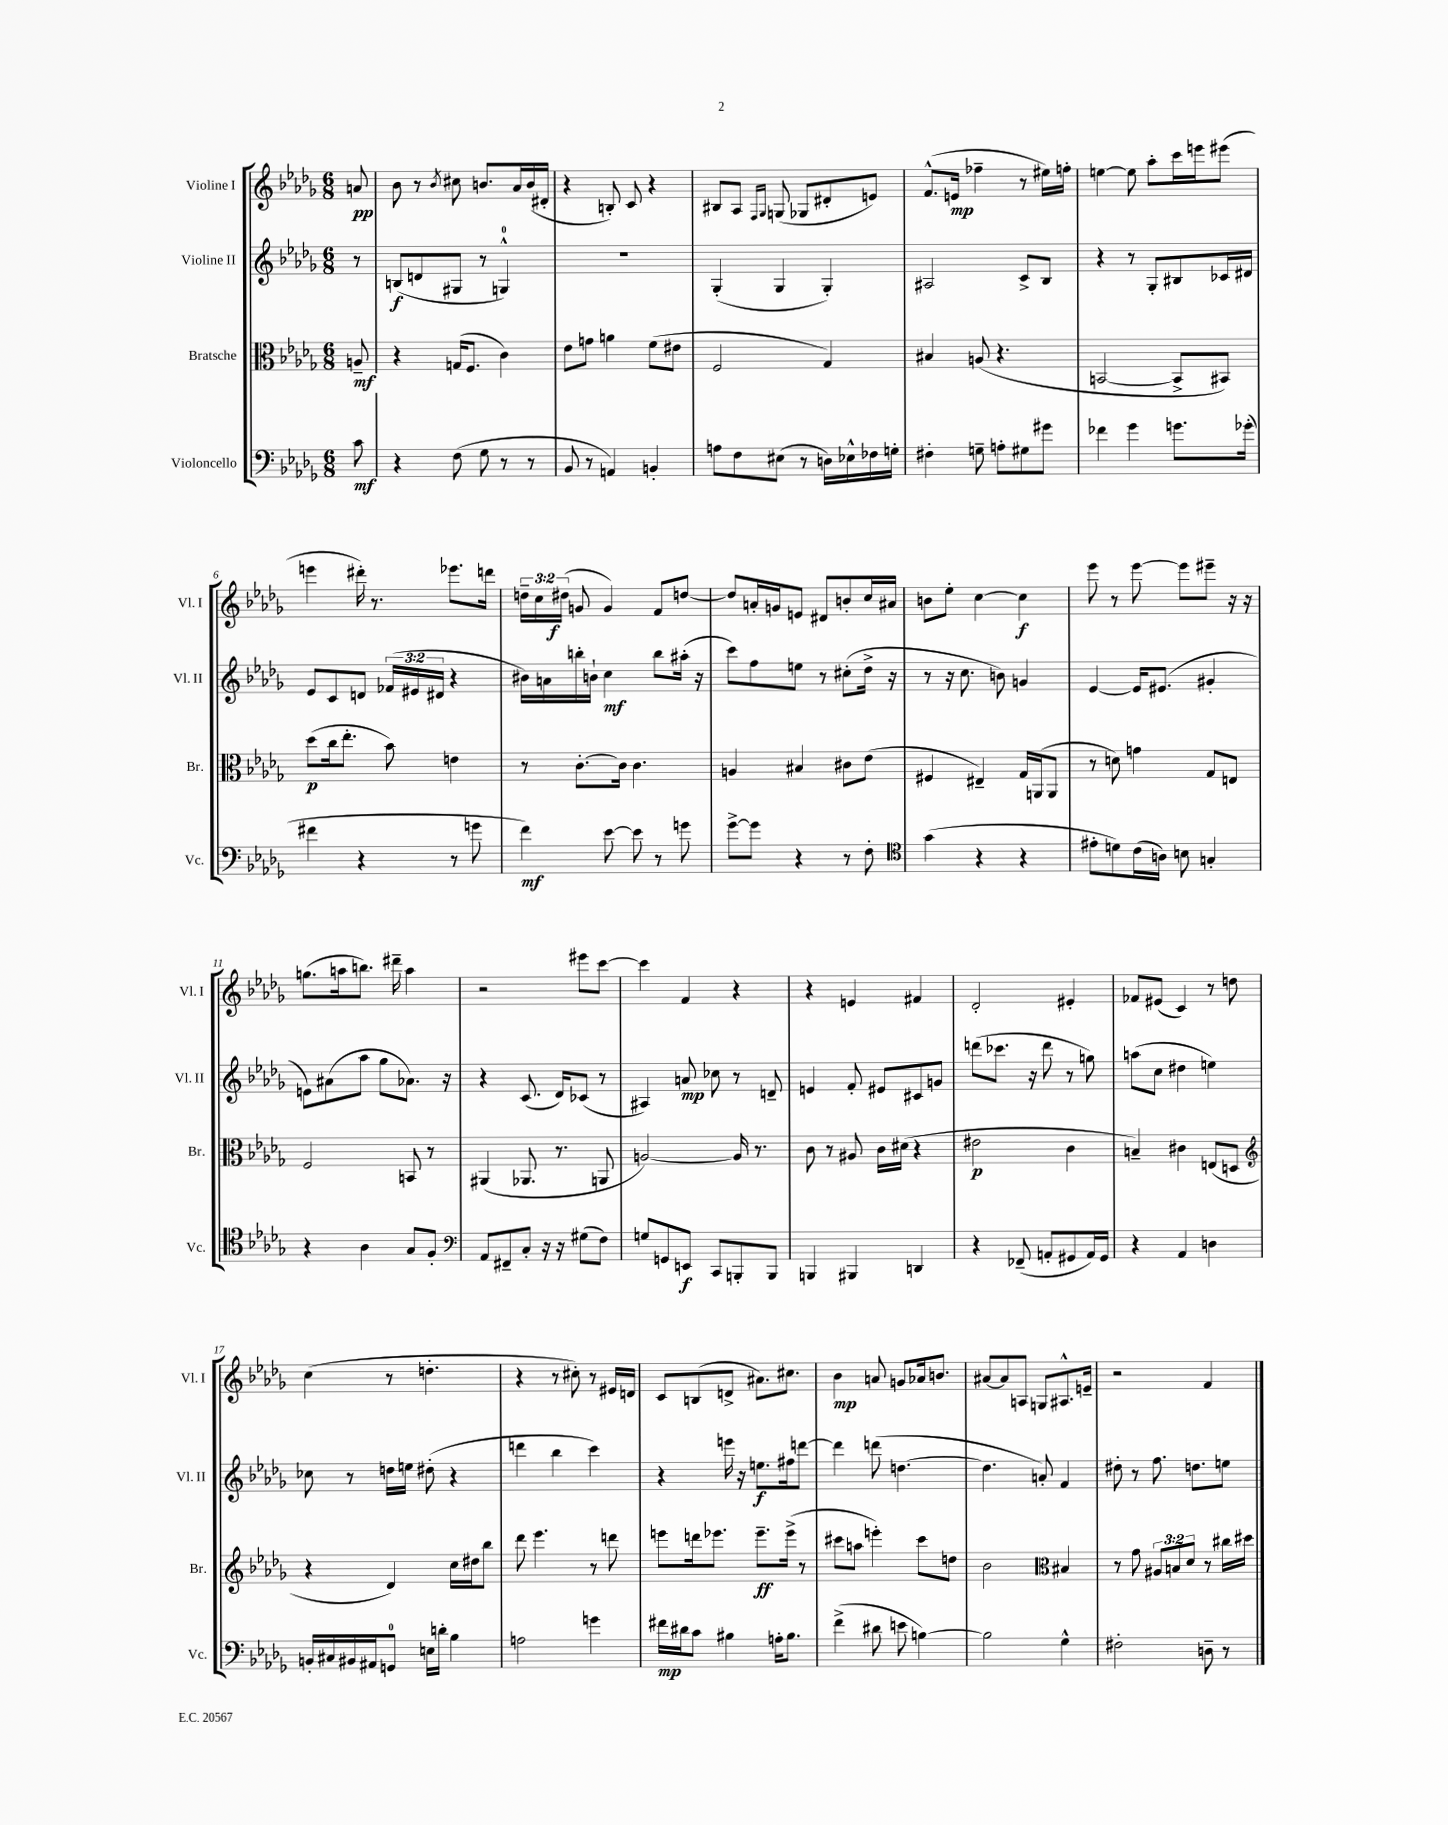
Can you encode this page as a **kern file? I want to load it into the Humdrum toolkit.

**kern	**dynam	**kern	**dynam	**kern	**dynam	**kern	**dynam
*part4	*part4	*part3	*part3	*part2	*part2	*part1	*part1
*staff4	*staff4	*staff3	*staff3	*staff2	*staff2	*staff1	*staff1
*I"Violoncello	*	*I"Bratsche	*	*I"Violine II	*	*I"Violine I	*
*I'Vc.	*	*I'Br.	*	*I'Vl. II	*	*I'Vl. I	*
*clefF4	*	*clefC3	*	*clefG2	*	*clefG2	*
*k[b-e-a-d-g-]	*	*k[b-e-a-d-g-]	*	*k[b-e-a-d-g-]	*	*k[b-e-a-d-g-]	*
*M6/8	*	*M6/8	*	*M6/8	*	*M6/8	*
=	=	=	=	=	=	=	=
8c\	mf	8An~/	mf	8r	.	8an/	pp
=1	=1	=1	=1	=1	=1	=1	=1
4r	.	4r	.	(8Bn/L	f	8b-\	.
.	.	.	.	8dn/	.	8r	.
.	.	.	.	.	.	8qb-/	.
(8F\	.	(16Gn/KL	.	8G#X/J	.	8cc#X\	.
.	.	8.F/J	.	.	.	.	.
8G-\	.	.	.	8r	.	8.bn/L	.
8r	.	4c\)	.	4Gn^^/)	.	.	.
.	.	.	.	.	.	16a-/L	.
8r	.	.	.	.	.	(16b/	.
.	.	.	.	.	.	16d#X'/JJ	.
=2	=2	=2	=2	=2	=2	=2	=2
8BB-/	.	8e-\L	.	2.r	.	4r	.
8r	.	8gn\J	.	.	.	.	.
4AAn/)	.	4an\	.	.	.	8Bn'/)	.
.	.	.	.	.	.	8c/	.
4BBn'/	.	(8f\L	.	.	.	4r	.
.	.	8e#X\J	.	.	.	.	.
=3	=3	=3	=3	=3	=3	=3	=3
8An\L	.	2F/	.	(4G-'/	.	8B#X/L	.
8F\	.	.	.	.	.	8A-/J	.
.	.	.	.	.	.	16qqF/LL	.
.	.	.	.	.	.	16qqG-/JJ	.
(8E#X\J	.	.	.	4G-/	.	(8Gn/	.
8r	.	.	.	.	.	8G-X/L	.
16Dn\LL)	.	4G-/)	.	4G-'/)	.	8d#X'/	.
16E-X^^\	.	.	.	.	.	.	.
16F-X\	.	.	.	.	.	8en/J)	.
16Gn'\JJ	.	.	.	.	.	.	.
=4	=4	=4	=4	=4	=4	=4	=4
4F#X'\	.	4B#X/	.	2A#X/	.	(8.f^^/L	.
.	.	.	.	.	.	16en/Jk	mp
8Gn~\	.	(8An/	.	.	.	4ff-X~\	.
8An'\L	.	4.r	.	.	.	.	.
8G#X\	.	.	.	8c^/L	.	8r	.
8g#X\J	.	.	.	8B-/J	.	16ee#X\LL)	.
.	.	.	.	.	.	16ffn'\JJ	.
=5	=5	=5	=5	=5	=5	=5	=5
4f-X\	.	[2BBn/	.	4r	.	[4een\	.
4g-\	.	.	.	8r	.	8ee\]	.
.	.	.	.	8G-'/L	.	8aa-'\L	.
8.gn\L	.	8BB^/L]	.	8B#X/	.	16ccc\L	.
.	.	.	.	.	.	16eeen\J	.
.	.	8BB#X/J)	.	16c-X/L	.	(8eee#X\J	.
(16g-X'\Jk	.	.	.	16d#X/JJ	.	.	.
!!LO:LB:g=z
=6	=6	=6	=6	=6	=6	=6	=6
4f#X\	.	(8dd-\L	p	8e-/L	.	4eeen\	.
.	.	16cc\k	.	8c/	.	.	.
.	.	8.ee-'\J	.	.	.	.	.
4r	.	.	.	8dn/J	.	16ddd#X'\)	.
.	.	.	.	.	.	8.r	.
.	.	8b-\)	.	(24f-X/LL	.	.	.
.	.	.	.	24e#X/	.	.	.
.	.	.	.	24d#X/JJ	.	.	.
8r	.	4en\	.	4r	.	8.eee-X\L	.
8gn\	.	.	.	.	.	.	.
.	.	.	.	.	.	16dddn\Jk	.
=7	=7	=7	=7	=7	=7	=7	=7
4f\)	mf	8r	.	16b#X\LL)	.	24ddn~\LL	.
.	.	.	.	.	.	24cc\	.
.	.	.	.	16an\	.	.	.
.	.	.	.	.	.	(24dd#X\JJ	f
.	.	[8.c'\L	.	16bbn'\	.	8gn/	.
.	.	.	.	16bn`\JJ	.	.	.
[8e-\	.	.	.	4cc\	mf	4g/)	.
.	.	16c\Jk]	.	.	.	.	.
8e-\]	.	4.c\	.	.	.	.	.
8r	.	.	.	8bb\L	.	8f/L	.
8gn\	.	.	.	(16aa#X'\Jk	.	[8ddn/J	.
.	.	.	.	16r	.	.	.
=8	=8	=8	=8	=8	=8	=8	=8
[8g-^\L	.	4An/	.	8ccc\L)	.	8dd/L]	.
8g-\J]	.	.	.	8ff\	.	16an'/L	.
.	.	.	.	.	.	16gn/J	.
4r	.	4B#X/	.	8een\J	.	8en/J	.
.	.	.	.	8r	.	8d#X/L	.
8r	.	8c#X\L	.	(8cc#X'\L	.	8bn'/	.
8F'\	.	(8e-\J	.	16dd-^\Jk	.	16cc/L	.
.	.	.	.	16r	.	16a#X/JJ	.
=9	=9	=9	=9	=9	=9	=9	=9
*clefC4	*	*	*	*	*	*	*
(4g-\	.	4F#X/	.	8r	.	8bn\L	.
.	.	.	.	16r	.	8ee-'\J	.
.	.	.	.	8.cc\	.	.	.
4r	.	4E#X~/)	.	.	.	[4cc\	.
.	.	.	.	8bn\)	.	.	.
4r	.	16G-/LL	.	4gn/	.	4cc\]	f
.	.	(16AAn/J	.	.	.	.	.
.	.	8AA/J	.	.	.	.	.
=10	=10	=10	=10	=10	=10	=10	=10
8e#X'\L	.	8r	.	[4e-/	.	8eee-\	.
8dn\)	.	8dn\)	.	.	.	8r	.
(16c\L	.	4gn\	.	16e-/KL]	.	[8eee-\	.
16An\JJ)	.	.	.	(8.e#X/J	.	.	.
8Bn\	.	.	.	.	.	8eee-\L]	.
4Gn'/	.	8G-/L	.	4g#X'/	.	8eee#X~\J	.
.	.	8En/J	.	.	.	16r	.
.	.	.	.	.	.	16r	.
!!LO:LB:g=z
=11	=11	=11	=11	=11	=11	=11	=11
4r	.	2F/	.	8en\L)	.	(8.ggn\L	.
.	.	.	.	(8a#X\	.	.	.
.	.	.	.	.	.	16aan\k	.
4A-\	.	.	.	8aa-\J	.	8.bbn\J)	.
.	.	.	.	8gg-\L	.	.	.
.	.	.	.	.	.	16ddd#X~\	.
8G-/L	.	8BBn/	.	8.a-X\J)	.	4aa\	.
8F'/J	.	8r	.	.	.	.	.
.	.	.	.	16r	.	.	.
=12	=12	=12	=12	=12	=12	=12	=12
*clefF4	*	*	*	*	*	*	*
8AA-/L	.	(4AA#X/	.	4r	.	2r	.
8FF#X~/	.	.	.	.	.	.	.
8C'/J	.	8.AA-X/	.	(8.c/	.	.	.
16r	.	.	.	.	.	.	.
16r	.	8.r	.	16d-/KL)	.	.	.
(8G#X\L	.	.	.	(8c-X/J	.	8eee#X\L	.
8F\J)	.	8AAn/	.	8r	.	[8ccc\J	.
=13	=13	=13	=13	=13	=13	=13	=13
8Gn/L	.	[2An/)	.	4A#X/)	.	4ccc\]	.
8GGn/	.	.	.	.	.	.	.
8EEn/J	f	.	.	8an/	mp	4f/	.
8CC/L	.	.	.	8cc-X\	.	.	.
8BBBn'/	.	16A/]	.	8r	.	4r	.
.	.	8.r	.	.	.	.	.
8BBB/J	.	.	.	8dn~/	.	.	.
=14	=14	=14	=14	=14	=14	=14	=14
4BBBn/	.	8c\	.	4en/	.	4r	.
.	.	8r	.	.	.	.	.
4BBB#X/	.	8A#X/	.	8f'/	.	4en/	.
.	.	16c\LL	.	8e#X/L	.	.	.
.	.	(16d#X\JJ	.	.	.	.	.
4DDn/	.	4r	.	8c#X/	.	4f#X/	.
.	.	.	.	8gn/J	.	.	.
=15	=15	=15	=15	=15	=15	=15	=15
4r	.	2e#X\	p	(8dddn\L	.	2d-'/	.
.	.	.	.	8.ccc-X\J	.	.	.
(8FF-X~/	.	.	.	.	.	.	.
.	.	.	.	16r	.	.	.
8AAn'/L	.	.	.	8ddd\	.	.	.
8GG#X/	.	4c\	.	8r	.	4e#X'/	.
16AA/L)	.	.	.	8ggn\)	.	.	.
16GG#/JJ	.	.	.	.	.	.	.
=16	=16	=16	=16	=16	=16	=16	=16
4r	.	4Bn~/)	.	(8aan\L	.	8f-X/L	.
.	.	.	.	8cc\J	.	(8e#X/J	.
4AA-/	.	4c#X\	.	4dd#X\	.	4c/)	.
4Dn\	.	(8En/L	.	4een\)	.	8r	.
.	.	8Dn/J	.	.	.	8ddn\	.
!!LO:LB:g=z
=17	=17	=17	=17	=17	=17	=17	=17
*	*	*clefG2	*	*	*	*	*
16BBn'/LL	.	4r	.	8cc-X\	.	(4cc\	.
16C#X/	.	.	.	.	.	.	.
16BB#X/	.	.	.	8r	.	.	.
16AA#X/J	.	.	.	.	.	.	.
8GGn/J	.	4d-/)	.	16ddn\LL	.	8r	.
.	.	.	.	16een\JJ	.	.	.
16En\LL	.	.	.	(8dd#X'\	.	4.ddn'\	.
16dn'\JJ	.	.	.	.	.	.	.
4B-\	.	16cc\LL	.	4r	.	.	.
.	.	16dd#X\J	.	.	.	.	.
.	.	8bb-\J	.	.	.	.	.
=18	=18	=18	=18	=18	=18	=18	=18
2An\	.	8ddd-\	.	4dddn\	.	4r	.
.	.	4.eee-\	.	.	.	.	.
.	.	.	.	4bb-\	.	8r	.
.	.	.	.	.	.	8cc#X'\)	.
4gn\	.	8r	.	4ccc\)	.	8r	.
.	.	8dddn\	.	.	.	16e#X/LL	.
.	.	.	.	.	.	16dn/JJ	.
=19	=19	=19	=19	=19	=19	=19	=19
16f#X\LL	mp	8eeen\L	.	4r	.	8c/L	.
16d#X\J	.	.	.	.	.	.	.
8c\J	.	16dddn\k	.	.	.	(8Bn/	.
.	.	8.eee-X\J	.	.	.	.	.
4B#X\	.	.	.	16eeen\	.	8dn^/J	.
.	.	.	.	16r	.	.	.
.	.	8.eee-~\L	ff	8.een\L	f	8.a#X\L)	.
16An'\KL	.	.	.	.	.	.	.
8.B#\J	.	(16eee-^\Jk	.	16ff#X\k	.	8.cc#X\J	.
.	.	8r	.	[8dddn\J	.	.	.
=20	=20	=20	=20	=20	=20	=20	=20
(4f^\	.	8ccc#X\L	.	4ddd\]	.	4b-\	mp
.	.	8aan\J	.	.	.	.	.
8d#X\	.	4eeen'\)	.	(8dddn\	.	8an/	.
8en\	.	.	.	[4.ddn\	.	8gn/L	.
[4Bn\)	.	8ccc#\L	.	.	.	16a-X/k	.
.	.	.	.	.	.	8.bn/J	.
.	.	8ddn\J	.	.	.	.	.
=21	=21	=21	=21	=21	=21	=21	=21
2B\]	.	2b-\	.	4.dd\]	.	[8a#X/L	.
.	.	.	.	.	.	8a#/]	.
.	.	.	.	.	.	8An/J	.
.	.	.	.	8an'/)	.	8Gn/L	.
*	*	*clefC3	*	*	*	*	*
4G-^^\	.	4B#X/	.	4f/	.	8.A#X^^/	.
.	.	.	.	.	.	16en~/Jk	.
=22	=22	=22	=22	=22	=22	=22	=22
2F#X'\	.	8r	.	8dd#X'\	.	2r	.
.	.	8g-\	.	8r	.	.	.
.	.	12A#X/L	.	8.ff\	.	.	.
.	.	12Bn/	.	.	.	.	.
.	.	12d-/J	.	.	.	.	.
.	.	.	.	8.ddn\L	.	.	.
8Dn~\	.	8r	.	.	.	4f/	.
8r	.	16cc#X\LL	.	8een\J	.	.	.
.	.	16dd#X\JJ	.	.	.	.	.
==	==	==	==	==	==	==	==
*-	*-	*-	*-	*-	*-	*-	*-
